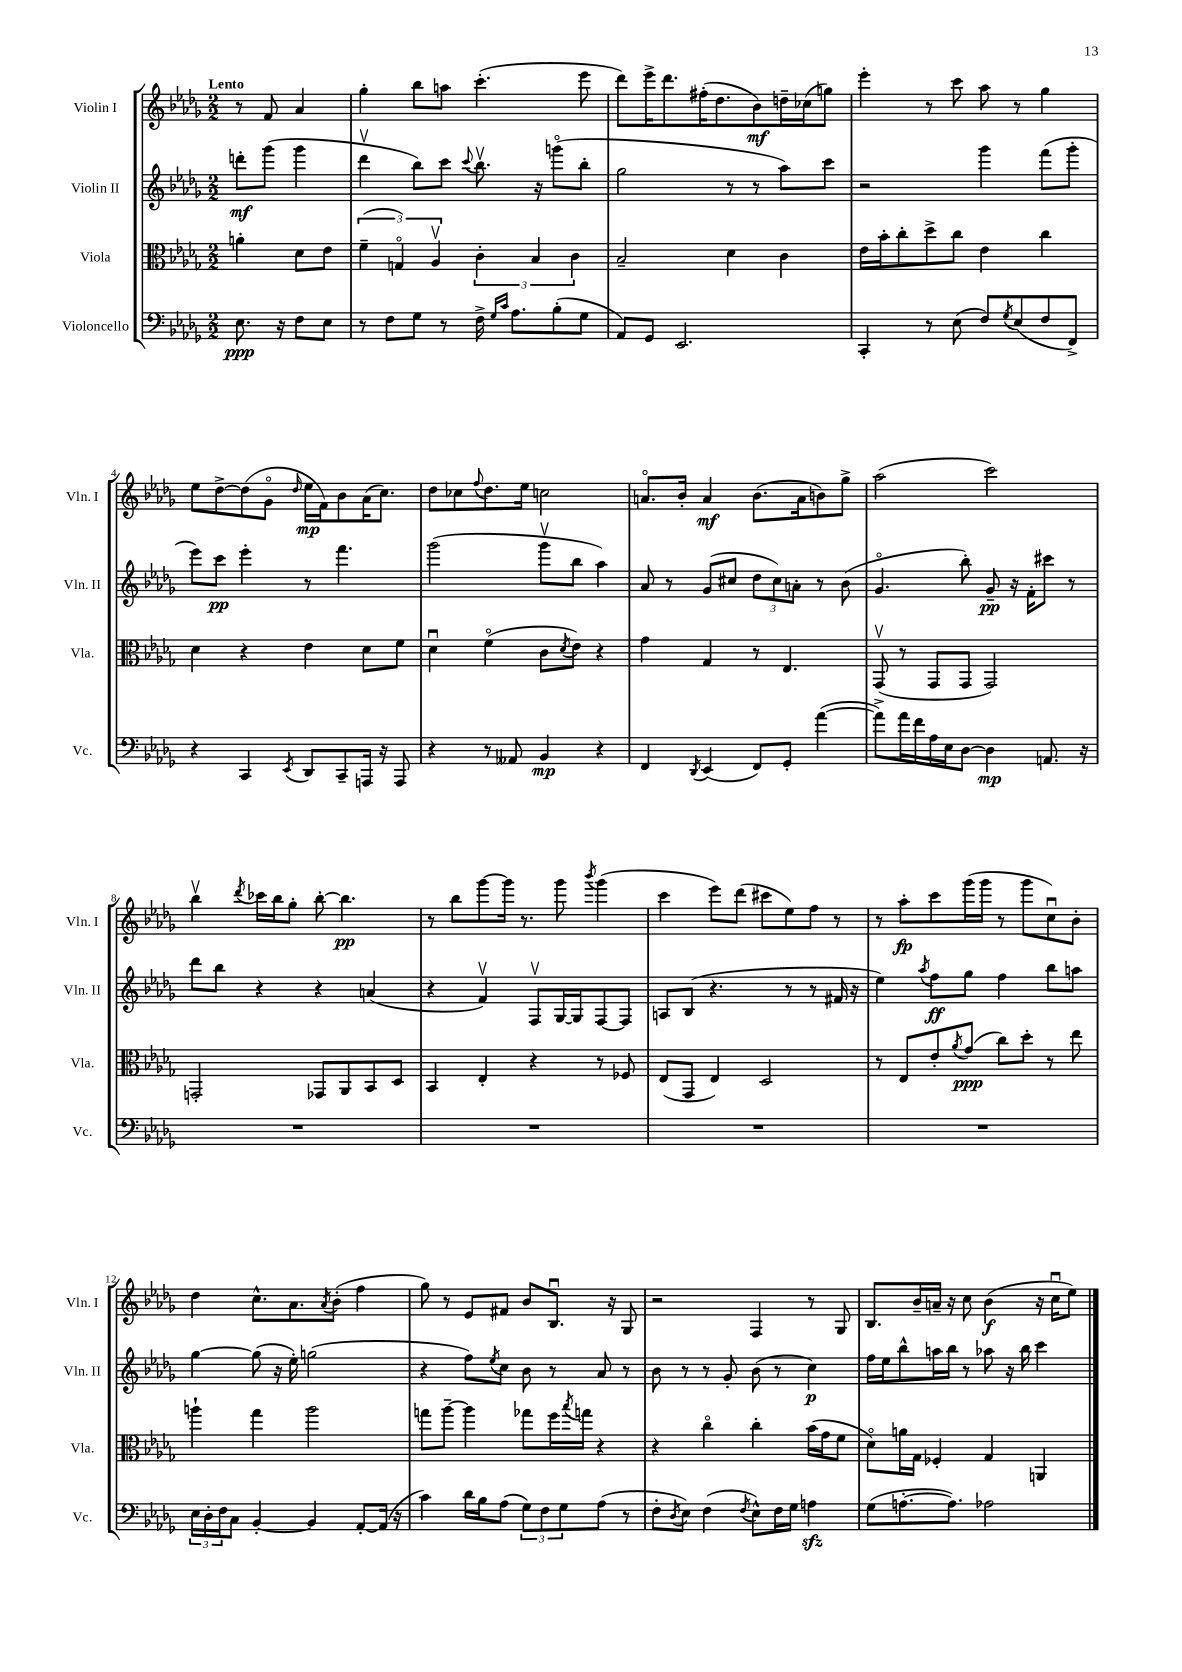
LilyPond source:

<<
\new StaffGroup <<
\new Staff = "s0" \with { instrumentName = "Violin I" shortInstrumentName = "Vln. I" } {
    \clef treble \key des \major \numericTimeSignature \time 2/2 \partial 2 \tempo "Lento"
    r8 f'8 aes'4 |
    ges''4-. bes''8 a''8 c'''4.-.( ees'''8 |
    des'''8) ees'''16-> des'''8. fis''16-.( des''8. bes'8\mf) d''16-- ces''16( g''8) |
    ees'''4-. r8 c'''8 aes''8 r8 ges''4 |
    ees''8 des''8~-> des''8( ges'8\flageolet \grace { des''16 } ees''16\mp f'16) bes'8 aes'16( c''8.) |
    des''8 ces''8 \appoggiatura { f''8 } des''8. ees''16 c''2 |
    a'8.\flageolet bes'16-. a'4\mf bes'8.( a'16 b'8) ges''8-> |
    aes''2( c'''2) |
    bes''4\upbow \acciaccatura { des'''8 } ces'''16 bes''16 ges''8-. bes''8~-. bes''4.\pp |
    r8 bes''8 ges'''8~ ges'''16 r8. ges'''8 \acciaccatura { bes'''8 } ges'''4( |
    c'''4 ees'''8) des'''8( cis'''8 ees''8) f''8 r8 |
    r8 aes''8-.\fp c'''8 ges'''16( ges'''16 r8 ges'''8 c''8\downbow) bes'8-. |
    des''4 c''8.-^ aes'8. \acciaccatura { aes'8 } bes'8-.( f''4 |
    ges''8) r8 ees'8 fis'8 bes'8 bes8.\downbow r16 ges8 |
    r2 f4 r8 ges8 |
    bes8. bes'16-- a'16-- r16 c''8 bes'4\f( r16 c''16\downbow ees''8) \bar "|." |
}
\new Staff = "s1" \with { instrumentName = "Violin II" shortInstrumentName = "Vln. II" } {
    \clef treble \key des \major \numericTimeSignature \time 2/2 \partial 2
    d'''8-.\mf ges'''8( ges'''4 |
    des'''4\upbow bes''8) c'''8 \appoggiatura { c'''8 } bes''8.\upbow r16 g'''8\flageolet( bes''8-. |
    ges''2 r8 r8 aes''8) c'''8 |
    r2 ges'''4 f'''8( ges'''8-. |
    ees'''8) c'''8\pp ees'''4-. r8 f'''4. |
    ges'''2( ges'''8\upbow bes''8 aes''4) |
    aes'8 r8 ges'8( cis''8 \tuplet 3/2 { des''8 cis''8) a'8-. } r8 bes'8( |
    ges'4.\flageolet bes''8-.) ges'8--\pp r16 f'16-. cis'''8 r8 |
    des'''8 bes''8 r4 r4 a'4( |
    r4 f'4\upbow) f8\upbow ges16~ ges16 f8~ f8 |
    a8 bes8( r4. r8 r8 fis'16 r16 |
    ees''4) \acciaccatura { aes''8 } f''8\ff ges''8 f''4 bes''8 a''8 |
    ges''4~ ges''8( r16 ees''16-.) g''2( |
    r4 f''8) \acciaccatura { ees''8 } c''8 bes'8 r8 aes'8 r8 |
    bes'8 r8 r8 ges'8-. bes'8( r8 c''4\p) |
    f''16 ees''16 bes''8-^ a''16 bes''16 r8 aes''8 r16 bes''16 c'''4 \bar "|." |
}
\new Staff = "s2" \with { instrumentName = "Viola" shortInstrumentName = "Vla." } {
    \clef alto \key des \major \numericTimeSignature \time 2/2 \partial 2
    a'4-. des'8 ees'8 |
    \tuplet 3/2 { f'4--( g4\flageolet) aes4\upbow } \tuplet 3/2 { c'4-. bes4 c'4 } |
    bes2-- des'4 c'4 |
    ees'16 bes'16-. c''8-. des''8-> c''8 ees'4 c''4 |
    des'4 r4 ees'4 des'8 f'8 |
    des'4\downbow f'4\flageolet( c'8 \acciaccatura { des'8 } ees'8) r4 |
    ges'4 ges4 r8 ees4. |
    ges,8\upbow( r8 ges,8 ges,8 ges,2) |
    g,2-. ges,8 aes,8 bes,8 des8 |
    bes,4 ees4-. r4 r8 fes8 |
    ees8( ges,8 ees4) des2 |
    r8 ees8 ees'8-. \acciaccatura { aes'8 } ges'8\ppp( c''8) des''8-. r8 ees''8 |
    a''4-! ges''4 a''2 |
    g''8 aes''8~-- aes''4 ges''8 f''16 \acciaccatura { bes''8 } g''16 r4 |
    r4 c''4\flageolet c''4-. bes'16( ges'16 f'8 |
    des'8\flageolet) a'16 ges16 fes4-. ges4 a,4 \bar "|." |
}
\new Staff = "s3" \with { instrumentName = "Violoncello" shortInstrumentName = "Vc." } {
    \clef bass \key des \major \numericTimeSignature \time 2/2 \partial 2
    ees8.\ppp r16 f8 ees8 |
    r8 f8 ges8 r8 f16-> \grace { ges16 c'16 } aes8. bes8-.( ges8 |
    aes,8) ges,8 ees,2. |
    c,4-. r8 ees8( f8) \acciaccatura { ges8 } ees8( f8 f,8->) |
    r4 c,4 \acciaccatura { ees,8 } des,8 c,8-- a,,16 r16 a,,8 |
    r4 r8 aeses,8 bes,4\mp r4 |
    f,4 \acciaccatura { des,8 } ees,4( f,8) ges,8-. aes'4~( |
    aes'8->) aes'16 f'16 aes16 ees16 des8~ des4\mp a,8. r16 |
    R1 |
    R1 |
    R1 |
    R1 |
    \tuplet 3/2 { ees16 des16-. f16 } c8 bes,4~-. bes,4 aes,8~-. aes,16( r16 |
    c'4) des'16 bes16 aes8( \tuplet 3/2 { ges8) f8 ges8 } aes8( r8 |
    f8-. \acciaccatura { des8 } ees8) f4( \acciaccatura { f8 } ees8-^) f16 ges16 a4\sfz |
    ges8( a8.~-. a8.) aes2 \bar "|." |
}
>>
>>
